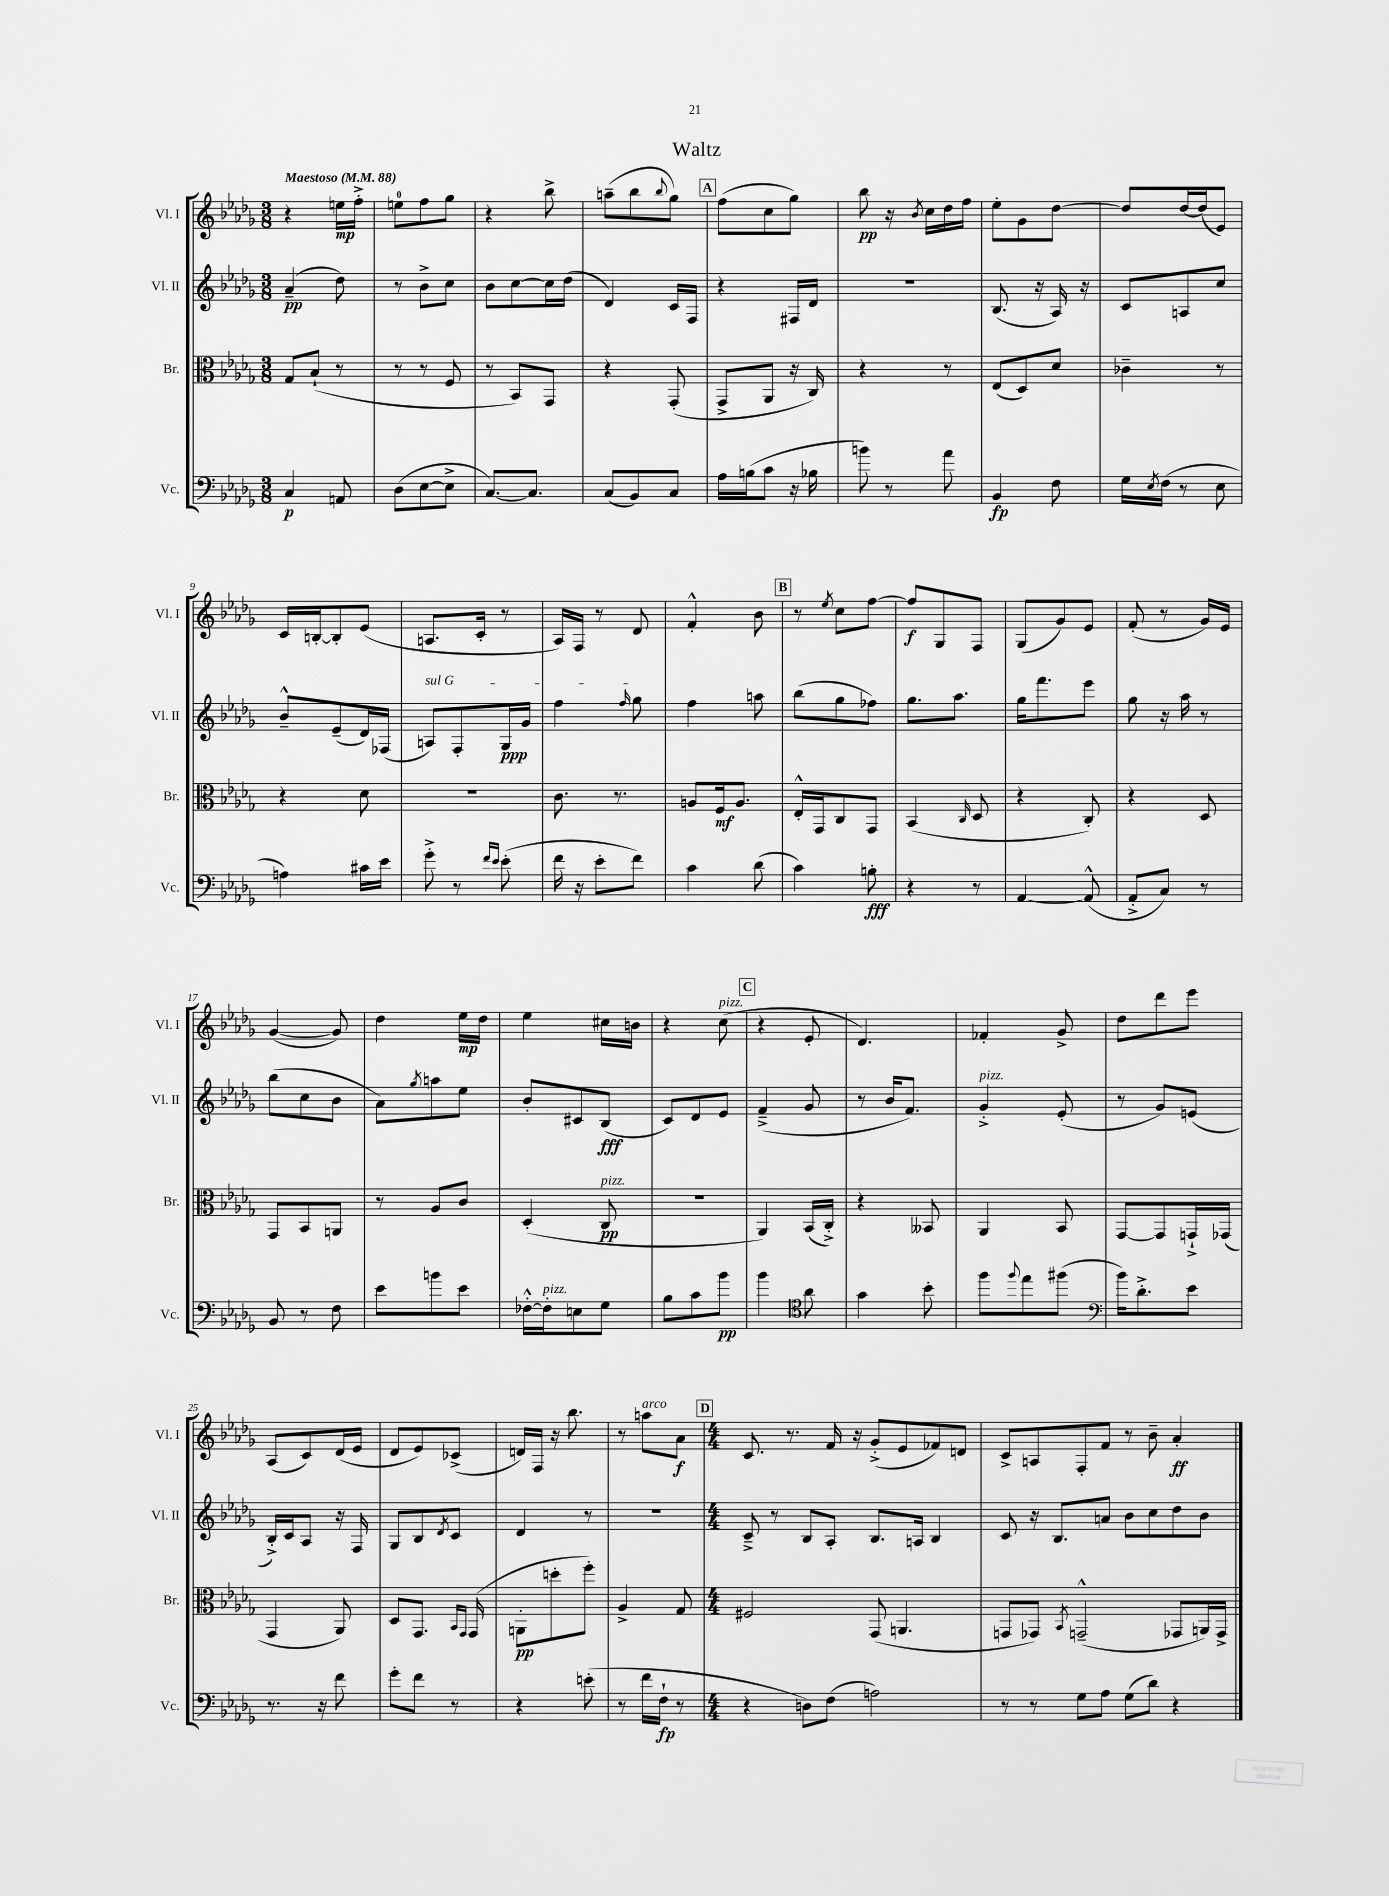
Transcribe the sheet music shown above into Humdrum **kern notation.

**kern	**kern	**kern	**kern
*staff4	*staff3	*staff2	*staff1
*clefF4	*clefC3	*clefG2	*clefG2
*k[b-e-a-d-g-]	*k[b-e-a-d-g-]	*k[b-e-a-d-g-]	*k[b-e-a-d-g-]
*M3/8	*M3/8	*M3/8	*M3/8
*MM88	*MM88	*MM88	*MM88
4C/	8G-/L	(4a-~/	4r
.	(8B-`/J	.	.
8AA/	8r	8dd-\)	16ee\LL
.	.	.	16ff'^\JJ
=	=	=	=
(8D-\L	8r	8r	8ee\L
[8E-\	8r	8b-^\L	8ff\
8E-^\]J	8F/	8cc\J	8gg-\J
=	=	=	=
[8.C/L)	8r	8b-\L	4r
.	8BB-/L)	[8cc\	.
8.C/]J	.	.	.
.	8GG-/J	16cc\]L	8bb-^\
.	.	(16dd-\JJ	.
=	=	=	=
(8C/L	4r	4d-/)	(8aa~\L
8BB-/)	.	.	8bb-\
.	.	.	8qqbb-/
8C/J	(8GG-'/	16c/LL	8gg-\J)
.	.	16F/JJ	.
=	=	=	=
16A-\LL	8GG-^/L	4r	(8ff\L
(16B\J	.	.	.
8c\J	8AA-/J	.	8cc\
16r	16r	16F#/LL	8gg-\J)
16B-\	16C/)	16d-/JJ	.
=	=	=	=
8b\)	4r	4.r	8bb-\
8r	.	.	16r
.	.	.	8qb-/
.	.	.	16cc\LL
8a-\	8r	.	16dd-\
.	.	.	16ff\JJ
=	=	=	=
4BB-/	(8E-/L	(8.B-/	8ee-'\L
.	8D-/)	.	8g-\
.	.	16r	.
8F\	8d-/J	16A-/)	[8dd-\J
.	.	16r	.
=	=	=	=
16G-\LL	4c-~\	8c/L	8dd-/]L
8qE-/	.	.	.
(16F\JJ	.	.	.
8r	.	8A/	[16dd-/L
.	.	.	(16dd-/]J
8E-\	8r	8cc/J	8e-/J)
=	=	=	=
4A\)	4r	8b-~^^/L	16c/LL
.	.	.	[16B'/J
.	.	(8e-~/	8B'/]
16c#\LL	8d-\	16d-/L)	(8e-/J
16e-\JJ	.	(16F-/JJ	.
=	=	=	=
8g-'^\	4.r	8A/L)	8.A/L
8r	.	8F'/	.
.	.	.	16c'/Jk
16qqf/LL	.	.	.
16qqe-/JJ	.	.	.
(8e-'\	.	16G-/L	8r
.	.	16g-/JJ	.
=	=	=	=
16f\	8.c\	4ff\	16A-/LL)
16r	.	.	16F/JJ
8e-'\L	.	.	8r
.	8.r	.	.
.	.	16qqff/	.
8f\J)	.	8gg-\	8d-/
=	=	=	=
4c\	8A/L	4ff\	4f'^^/
.	16F/k	.	.
.	8.A/J	.	.
(8d-\	.	8aa\	8b-\
=	=	=	=
4c\)	16E-'^^/LL	(8bb-\L	8r
.	16GG-/J	.	.
.	.	.	8qee-/
.	8C/	8gg-\	8cc\L
8B'\	8GG-/J	8ff-\J)	[8ff\J
=	=	=	=
4r	(4BB-/	8.gg-\L	8ff/]L
.	.	.	8G-/
.	.	8.aa-\J	.
.	16qqC/	.	.
8r	8D-/	.	8F/J
=	=	=	=
[4AA-/	4r	16gg-\LK	(8G-/L
.	.	8.fff\	.
.	.	.	8g-/)
(8AA-^^/]	8C'/)	8eee-\J	8e-/J
=	=	=	=
8AA-'^/L	4r	8gg-\	(8f'/
8C/J)	.	16r	8r
.	.	16aa-\	.
8r	8D-/	8r	16g-/LL)
.	.	.	16e-/JJ
=	=	=	=
8BB-/	8GG-/L	(8bb-\L	([4g-/
8r	8BB-/	8cc\	.
8F\	8AA/J	8b-\J	8g-/])
=	=	=	=
8e-\L	8r	8a-\L)	4dd-\
.	.	8qgg-/	.
8b\	8A-/L	8aa\	.
8e-\J	8c/J	8ee-\J	16ee-\LL
.	.	.	16dd-\JJ
=	=	=	=
[16F-'^^\LL	(4D-'/	8b-'/L	4ee-\
16F-'\]J	.	.	.
8E\	.	8c#/	.
8G-\J	8C/	(8B-/J	16cc#\LL
.	.	.	16b\JJ
=	=	=	=
8B-\L	4.r	8c/L)	4r
8c\	.	8d-/	.
8b-\J	.	8e-/J	(8cc\
=	=	=	=
4b-\	4AA-/)	(4f~^/	4r
*clefC4	*	*	*
8a-\	(16BB-/LL	8g-/	8e-'/
.	16C'^/JJ)	.	.
=	=	=	=
4g-\	4r	8r	4.d-/)
.	.	16b-/LK	.
.	.	8.f/J)	.
8b-'\	8BB--/	.	.
=	=	=	=
8ff\L	4AA-/	4g-'^/	4f-'/
8qqff/	.	.	.
8ee-\	.	.	.
(8ff#\J	8BB-/	(8e-'/	8g-^/
=	=	=	=
*clefF4	*	*	*
16b-\LK)	[8GG-/L	8r	8dd-\L
8.d-'^\	.	.	.
.	8GG-/]	8g-/L)	8ddd-\
8e-\J	16GG`^/L	(8e/J	8eee-\J
.	(16GG-/JJ	.	.
=	=	=	=
8.r	4GG-/	16B-'^/LL)	(8A-/L
.	.	16c/J	.
.	.	8A-/J	8c/)
16r	.	.	.
8f\	8AA-/)	16r	(16d-/L
.	.	16F/	16e-/JJ
=	=	=	=
8g-'\L	8D-/L	8G-/L	8d-/L
8f\J	8.GG-/J	8B-/	8e-/)
.	.	8qd-/	.
8r	.	8c/J	(8c-^/J
.	16qqBB-/LL	.	.
.	16qqGG-/JJ	.	.
.	(16GG-/	.	.
=	=	=	=
4r	8AA'\L	4d-/	16d/LL)
.	.	.	16F/JJ
.	8dd'\	.	16r
.	.	.	8.bb-\
(8e'\	8ff'\J)	8r	.
=	=	=	=
8r	4A-^/	4.r	8r
16f\LL	.	.	8aa\L
16F`\JJ	.	.	.
8r	8G-/	.	8a-\J
=	=	=	=
*M4/4	*M4/4	*M4/4	*M4/4
4r	2F#/	8c~^/	8.c/
.	.	8r	.
.	.	.	8.r
8D\L)	.	8B-/L	.
(8F\J	.	8A-'/J	16f/
.	.	.	16r
2A\)	(8GG-/	8.B-/L	(8g-'^/L
.	4.AA/	.	8e-/
.	.	16A/Jk	.
.	.	4B-/	8f-/)
.	.	.	8d/J
=	=	=	=
8r	8GG/L	8c/	8c^/L
8r	8GG-/J)	16r	8A/
.	.	8.B-/L	.
.	8qBB-/	.	.
8G-\L	(2GG~^^/	.	8F'/
8A-\J	.	8a/J	8f/J
(8G-\L	.	8b-\L	8r
8d-\J)	.	8cc\	8b-~\
4r	8GG-/L	8dd-\	4a-'/
.	16AA/L)	8b-\J	.
.	16GG-^/JJ	.	.
==	==	==	==
*-	*-	*-	*-
